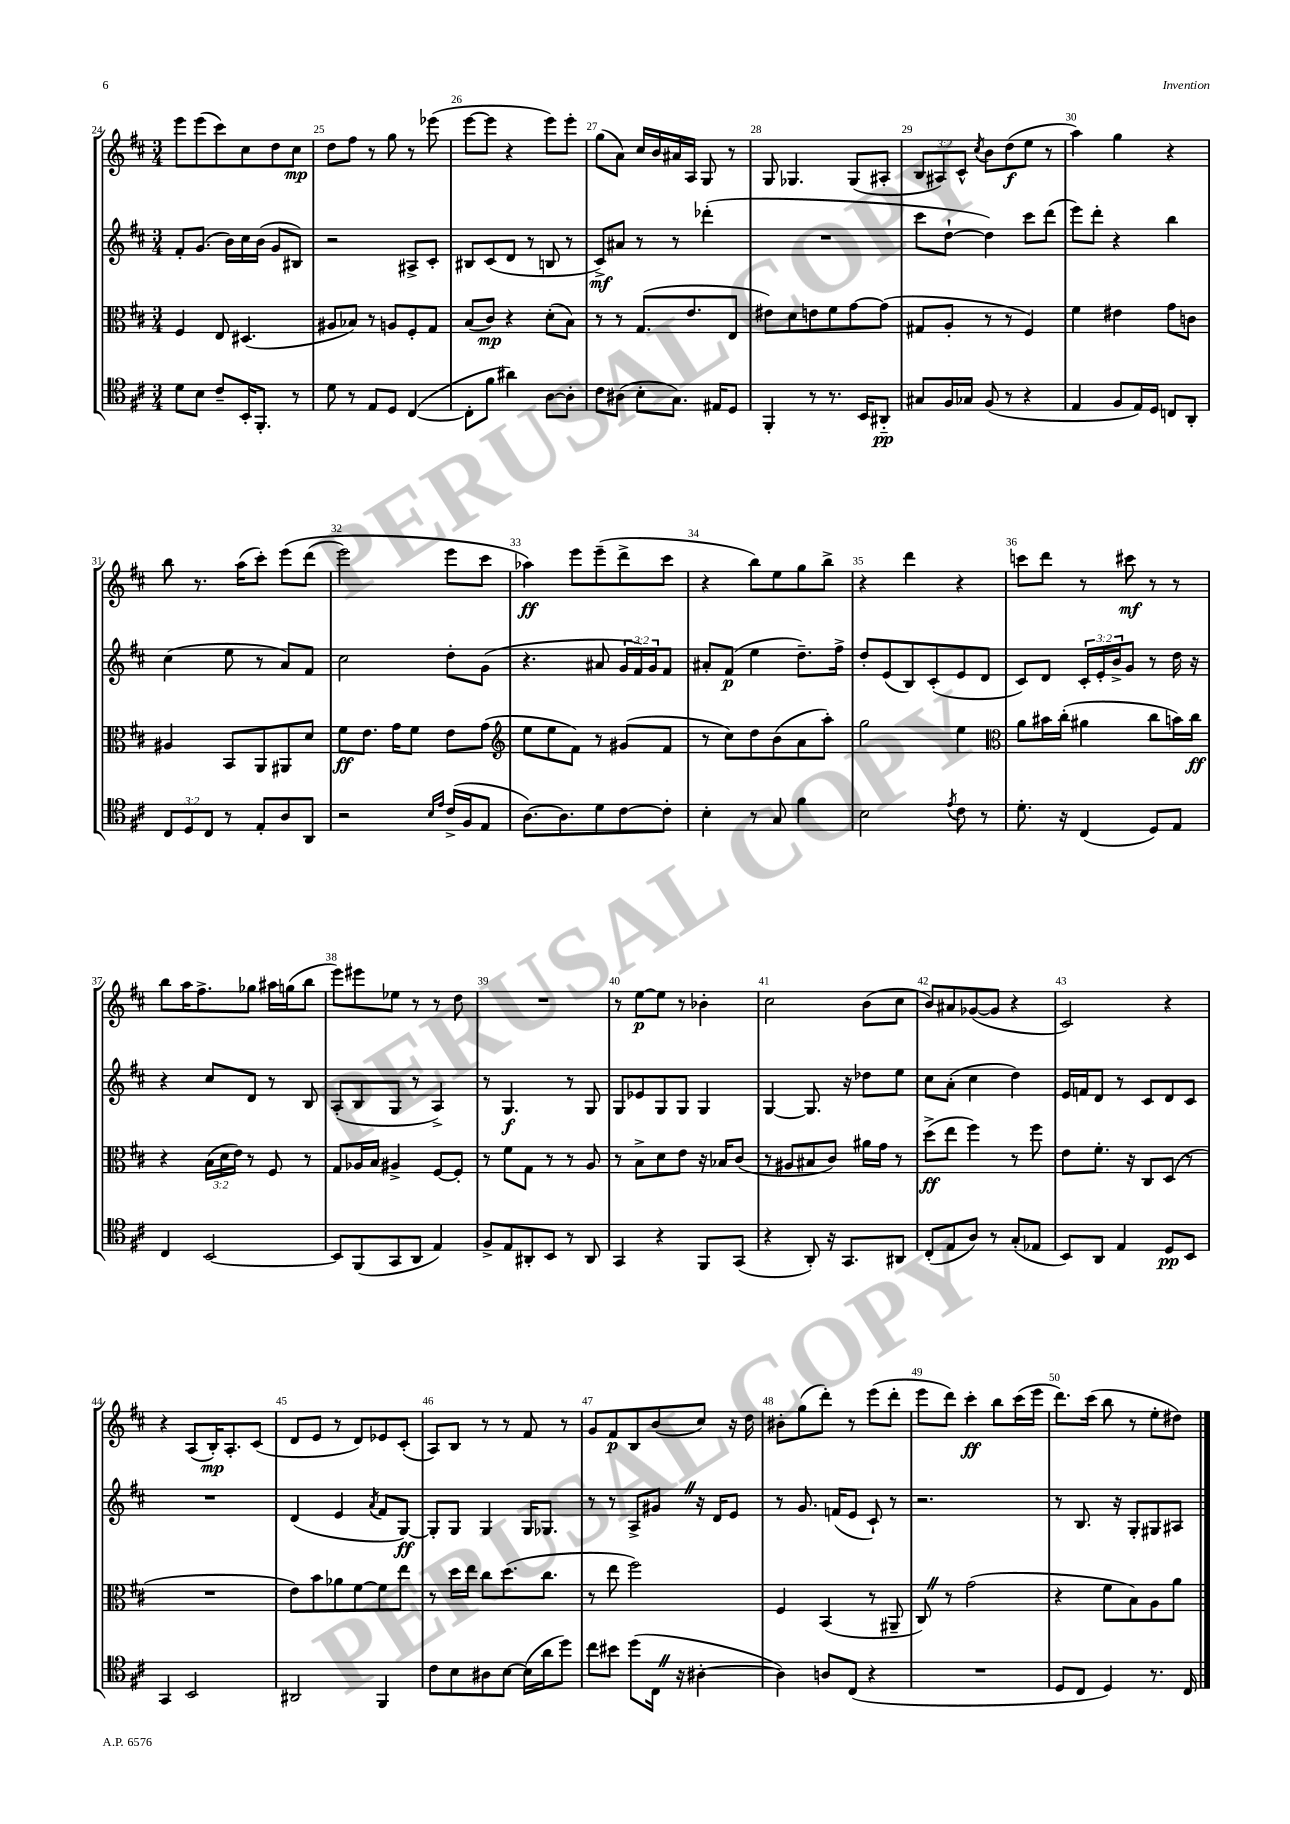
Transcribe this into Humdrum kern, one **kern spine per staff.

**kern	**dynam	**kern	**dynam	**kern	**dynam	**kern	**dynam
*part4	*part4	*part3	*part3	*part2	*part2	*part1	*part1
*staff4	*staff4	*staff3	*staff3	*staff2	*staff2	*staff1	*staff1
*clefC4	*	*clefC3	*	*clefG2	*	*clefG2	*
*k[f#c#]	*	*k[f#c#]	*	*k[f#c#]	*	*k[f#c#]	*
*M3/4	*	*M3/4	*	*M3/4	*	*M3/4	*
=24	=24	=24	=24	=24	=24	=24	=24
8d\L	.	4F#/	.	8f#'/L	.	8eee\L	.
8B\J	.	.	.	(8.g/J	.	(8eee\	.
8c#~/L	.	8E/	.	.	.	8ccc#\)	.
.	.	.	.	16b\LL)	.	.	.
16BB'/K	.	(4.D#X/	.	16cc#\	.	8cc#\	.
8.FF#'/J	.	.	.	(16b\JJ	.	.	.
.	.	.	.	8g/L	.	8dd\	.
8r	.	.	.	8B#X/J)	.	8cc#\J	mp
=25	=25	=25	=25	=25	=25	=25	=25
8d\	.	8A#X/L	.	2r	.	8dd\L	.
8r	.	8B-X/J)	.	.	.	8ff#\J	.
8E/L	.	8r	.	.	.	8r	.
8D/J	.	8An/L	.	.	.	8gg\	.
([4C#/	.	8F#'/	.	8A#X^/L	.	8r	.
.	.	8G/J	.	8c#'/J	.	(8eee-X\	.
=26	=26	=26	=26	=26	=26	=26	=26
8C#'\L]	.	(8B/L	.	8B#X/L	.	[8eee\L	.
8f#\J	.	8c#/J)	mp	(8c#/	.	8eee\J]	.
4a#X\)	.	4r	.	8d/J	.	4r	.
.	.	.	.	8r	.	.	.
[8A\L	.	(8d'\L	.	8Bn/	.	8eee\L)	.
8A'\J]	.	8B\J)	.	8r	.	8eee'\J	.
=27	=27	=27	=27	=27	=27	=27	=27
8c#\L	.	8r	.	8c#^/L)	mf	(8gg\L	.
(8A#X\J	.	8r	.	8a#X/J	.	8a\J)	.
8B'\L	.	(8.G/L	.	8r	.	16cc#/LL	.
.	.	.	.	.	.	16b/	.
8.G\J)	.	.	.	8r	.	16a#X/	.
.	.	8.e/	.	.	.	16A/JJ	.
.	.	.	.	(4ddd-X'\	.	8G/	.
16E#X/KL	.	.	.	.	.	.	.
8D/J	.	8E/J	.	.	.	8r	.
=28	=28	=28	=28	=28	=28	=28	=28
4FF#'/	.	8e#X\L)	.	2.r	.	8G/	.
.	.	8d\	.	.	.	4.G-X/	.
8r	.	8en\	.	.	.	.	.
8.r	.	8f#\	.	.	.	.	.
.	.	[8g\	.	.	.	(8G-/L	.
16BB/KL	.	.	.	.	.	.	.
8AA#X/J	pp	(8g\J]	.	.	.	8A#X'/J	.
=29	=29	=29	=29	=29	=29	=29	=29
8G#X/L	.	8G#X/L	.	8ccc#\L	.	12B/L	.
.	.	.	.	.	.	12A#X/)	.
16F#/L	.	8A'/J	.	[8dd`\J	.	.	.
.	.	.	.	.	.	12c#^^/J	.
16G-X/JJ	.	.	.	.	.	.	.
.	.	.	.	.	.	8qcc#/	.
(8F#/	.	8r	.	4dd\])	.	8b\L	.
8r	.	8r	.	.	.	(8dd\	f
4r	.	4F#/)	.	8ccc#\L	.	8ee\J	.
.	.	.	.	(8ddd\J	.	8r	.
=30	=30	=30	=30	=30	=30	=30	=30
4E/	.	4f#\	.	8eee\L)	.	4aa\)	.
.	.	.	.	8ddd'\J	.	.	.
8F#/L	.	4e#X\	.	4r	.	4gg\	.
16E/L)	.	.	.	.	.	.	.
16D/JJ	.	.	.	.	.	.	.
8Cn/L	.	8g\L	.	4bb\	.	4r	.
8AA'/J	.	8cn\J	.	.	.	.	.
!!LO:LB:g=z
=31	=31	=31	=31	=31	=31	=31	=31
12C#/L	.	4A#X/	.	(4cc#\	.	8bb\	.
12D/	.	.	.	.	.	.	.
.	.	.	.	.	.	8.r	.
12C#/J	.	.	.	.	.	.	.
8r	.	8BB/L	.	8ee\	.	.	.
.	.	.	.	.	.	(16aa\KL	.
8E'/L	.	8AA/	.	8r	.	8ccc#'\J)	.
8A/	.	8AA#X/	.	8a/L)	.	(8eee\L	.
8AA/J	.	8d/J	.	8f#/J	.	(8ddd\J	.
=32	=32	=32	=32	=32	=32	=32	=32
2r	.	8f#\L	ff	2cc#\	.	2eee\)	.
.	.	8.e\J	.	.	.	.	.
.	.	16g\KL	.	.	.	.	.
.	.	8f#\J	.	.	.	.	.
16qqB/LL	.	.	.	.	.	.	.
16qqe/JJ	.	.	.	.	.	.	.
(16c#^/LL	.	8e\L	.	8dd'\L	.	8eee\L	.
16F#/J	.	.	.	.	.	.	.
8E/J	.	(8g\J	.	(8g\J	.	8ccc#\J	.
=33	=33	=33	=33	=33	=33	=33	=33
*	*	*clefG2	*	*	*	*	*
[8.A\L)	.	8ee\L	.	4.r	.	4aa-X\)	ff
.	.	8ee\	.	.	.	.	.
8.A\]	.	.	.	.	.	.	.
.	.	8f#\J)	.	.	.	8eee\L	.
8d\	.	8r	.	8a#X/	.	(8eee~\	.
[8c#\	.	(8g#X/L	.	24g/LL	.	8ddd^\	.
.	.	.	.	24f#/)	.	.	.
.	.	.	.	24g/J	.	.	.
8c#'\J]	.	8f#/J	.	8f#/J	.	8ccc#\J	.
=34	=34	=34	=34	=34	=34	=34	=34
4B'\	.	8r	.	8a#X'/L	.	4r	.
.	.	8cc#\L)	.	(8f#/J	p	.	.
8r	.	8dd\	.	4ee\	.	8bb\L)	.
8G/	.	(8b\	.	.	.	8ee\	.
4f#\	.	8a\	.	8.dd~\L)	.	8gg\	.
.	.	8aa'\J)	.	.	.	8bb^\J	.
.	.	.	.	16ff#^\Jk	.	.	.
=35	=35	=35	=35	=35	=35	=35	=35
2B\	.	2gg\	.	8dd'/L	.	4r	.
.	.	.	.	(8e/	.	.	.
.	.	.	.	8B/)	.	4ddd\	.
.	.	.	.	(8c#'/	.	.	.
8qe/	.	.	.	.	.	.	.
8c#\	.	4ee\	.	8e/	.	4r	.
8r	.	.	.	8d/J	.	.	.
=36	=36	=36	=36	=36	=36	=36	=36
*	*	*clefC3	*	*	*	*	*
8.d'\	.	8a\L	.	8c#/L)	.	8cccn\L	.
.	.	16b#X\L	.	8d/J	.	8ddd\J	.
16r	.	(16cc#'\JJ	.	.	.	.	.
(4C#/	.	4a#X\	.	24c#'/LL	.	8r	.
.	.	.	.	24e'/	.	.	.
.	.	.	.	24b^/J	.	.	.
.	.	.	.	8g/J	.	8ccc#X\	mf
8D/L)	.	8cc#\L	.	8r	.	8r	.
8E/J	.	16bn\L)	.	16dd\	.	8r	.
.	.	16cc#\JJ	ff	16r	.	.	.
!!LO:LB:g=z
=37	=37	=37	=37	=37	=37	=37	=37
4C#/	.	4r	.	4r	.	8bb\L	.
.	.	.	.	.	.	16aa\K	.
.	.	.	.	.	.	8.ff#^\	.
[2BB/	.	(24B\LL	.	8cc#/L	.	.	.
.	.	24d\	.	.	.	.	.
.	.	24e\JJ)	.	.	.	.	.
.	.	8r	.	8d/J	.	8gg-X\J	.
.	.	8F#/	.	8r	.	16aa#X\LL	.
.	.	.	.	.	.	(16ggn\J	.
.	.	8r	.	8B/	.	8bb\J	.
=38	=38	=38	=38	=38	=38	=38	=38
8BB/L]	.	8G/L	.	(8A'/L	.	8eee\L)	.
(8FF#/	.	16A-X/L	.	8B/	.	8eee#X\	.
.	.	16B/JJ	.	.	.	.	.
8GG/	.	4A#X^/	.	8G/J	.	8ee-X\J	.
8AA/J	.	.	.	8r	.	8r	.
4E/)	.	[8F#/L	.	4A^/)	.	8r	.
.	.	8F#'/J]	.	.	.	8dd\	.
=39	=39	=39	=39	=39	=39	=39	=39
8F#^/L	.	8r	.	8r	.	2.r	.
8E/	.	8f#\L	.	4.G/	f	.	.
8AA#X'/	.	8G\J	.	.	.	.	.
8BB/J	.	8r	.	.	.	.	.
8r	.	8r	.	8r	.	.	.
8AA#/	.	8A/	.	8G/	.	.	.
=40	=40	=40	=40	=40	=40	=40	=40
4GG/	.	8r	.	8G/L	.	8r	.
.	.	8B^\L	.	8e-X/	.	[8ee\L	p
4r	.	8d\	.	8G/	.	8ee\J]	.
.	.	8e\J	.	8G/J	.	8r	.
8FF#/L	.	16r	.	4G/	.	4b-X'\	.
.	.	16B-X/KL	.	.	.	.	.
(8GG/J	.	(8c#/J	.	.	.	.	.
=41	=41	=41	=41	=41	=41	=41	=41
4r	.	8r	.	[4G/	.	2cc#\	.
.	.	8A#X/L	.	.	.	.	.
8AA'/)	.	8B#X/	.	8.G/]	.	.	.
16r	.	8c#/J)	.	.	.	.	.
8.GG/L	.	.	.	16r	.	.	.
.	.	16a#X\LL	.	8dd-X\L	.	(8b\L	.
.	.	16g\JJ	.	.	.	.	.
8AA#X/J	.	8r	.	8ee\J	.	8cc#\J	.
=42	=42	=42	=42	=42	=42	=42	=42
(8C#'/L	.	(8dd^\L	ff	8cc#\L	.	8b/L)	.
8E/	.	8ee\J	.	(8a'\J	.	8a#X/	.
8A/J)	.	4ff#\)	.	4cc#\	.	([8g-X/	.
8r	.	.	.	.	.	8g-/J]	.
(8G'/L	.	8r	.	4dd\)	.	4r	.
8E-X/J	.	8ff#\	.	.	.	.	.
=43	=43	=43	=43	=43	=43	=43	=43
8BB/L)	.	8e\L	.	16e/LL	.	2c#/)	.
.	.	.	.	16fn/J	.	.	.
8AA/J	.	8.f#'\J	.	8d/J	.	.	.
4E/	.	.	.	8r	.	.	.
.	.	16r	.	.	.	.	.
.	.	8C#/L	.	8c#/L	.	.	.
8D/L	pp	(8D/J	.	8d/	.	4r	.
8BB/J	.	8r	.	8c#/J	.	.	.
!!LO:LB:g=z
=44	=44	=44	=44	=44	=44	=44	=44
4GG/	.	2.r	.	2.r	.	4r	.
2BB/	.	.	.	.	.	(8A/L	.
.	.	.	.	.	.	16B'/K)	mp
.	.	.	.	.	.	8.A'/	.
.	.	.	.	.	.	(8c#/J	.
=45	=45	=45	=45	=45	=45	=45	=45
2AA#X/	.	8e\L)	.	(4d/	.	8d/L	.
.	.	8b\	.	.	.	8e/J	.
.	.	8a-X\	.	4e/	.	8r	.
.	.	[8f#\	.	.	.	8d/L)	.
.	.	.	.	8qa/	.	.	.
4FF#/	.	8f#\]	.	8f#/L	.	8e-X/	.
.	.	8ee\J	.	[8G/J)	ff	(8c#'/J	.
=46	=46	=46	=46	=46	=46	=46	=46
8c#\L	.	8r	.	8G'/L]	.	8A/L)	.
8B\	.	16dd\LL	.	8G/J	.	8B/J	.
.	.	16ee\JJ	.	.	.	.	.
8A#X\	.	8cc#\L	.	4G/	.	8r	.
[8B\J	.	(8.dd\	.	.	.	8r	.
(16B\LL]	.	.	.	16G/KL	.	8f#/	.
16a\J	.	8.cc#\J	.	8.G-X/J	.	.	.
8dd\J)	.	.	.	.	.	8r	.
=47	=47	=47	=47	=47	=47	=47	=47
8cc#\L	.	8r	.	8r	.	8g/L	.
8b#X\J	.	8ee\	.	8r	.	8f#/	p
(8dd\L	.	2ff#\)	.	8A^/L	.	8B/	.
16C#Z\Jk	.	.	.	8g#XZ/J	.	(8b/	.
16r	.	.	.	.	.	.	.
[4A#X'\	.	.	.	16r	.	8cc#/J)	.
.	.	.	.	16d/KL	.	.	.
.	.	.	.	8e/J	.	16r	.
.	.	.	.	.	.	16dd\	.
=48	=48	=48	=48	=48	=48	=48	=48
4A#\])	.	4F#/	.	8r	.	8b#X'\L	.
.	.	.	.	8.g/	.	(8gg\	.
8An/L	.	(4BB/	.	.	.	8ddd'\J)	.
.	.	.	.	(16fn/KL	.	.	.
(8C#/J	.	.	.	8e/J	.	8r	.
4r	.	8r	.	8c#`/)	.	(8eee\L	.
.	.	8AA#X~/	.	8r	.	8ddd'\J	.
=49	=49	=49	=49	=49	=49	=49	=49
2.r	.	8C#Z/)	.	2.r	.	8eee\L	.
.	.	8r	.	.	.	8ddd\J)	.
.	.	(2g\	.	.	.	4ccc#'\	ff
.	.	.	.	.	.	8bb\L	.
.	.	.	.	.	.	(16ccc#\L	.
.	.	.	.	.	.	16eee\JJ	.
=50	=50	=50	=50	=50	=50	=50	=50
8D/L	.	4r	.	8r	.	8.ddd\L)	.
8C#/J	.	.	.	8.B/	.	.	.
.	.	.	.	.	.	(16ccc#\Jk	.
4D/)	.	8f#\L	.	.	.	8bb\	.
.	.	.	.	16r	.	.	.
.	.	8B\)	.	8G'/L	.	8r	.
8.r	.	8A\	.	8G#X/	.	8ee'\L	.
.	.	8a\J	.	8A#X/J	.	8dd#X\J)	.
16C#/	.	.	.	.	.	.	.
==	==	==	==	==	==	==	==
*-	*-	*-	*-	*-	*-	*-	*-
